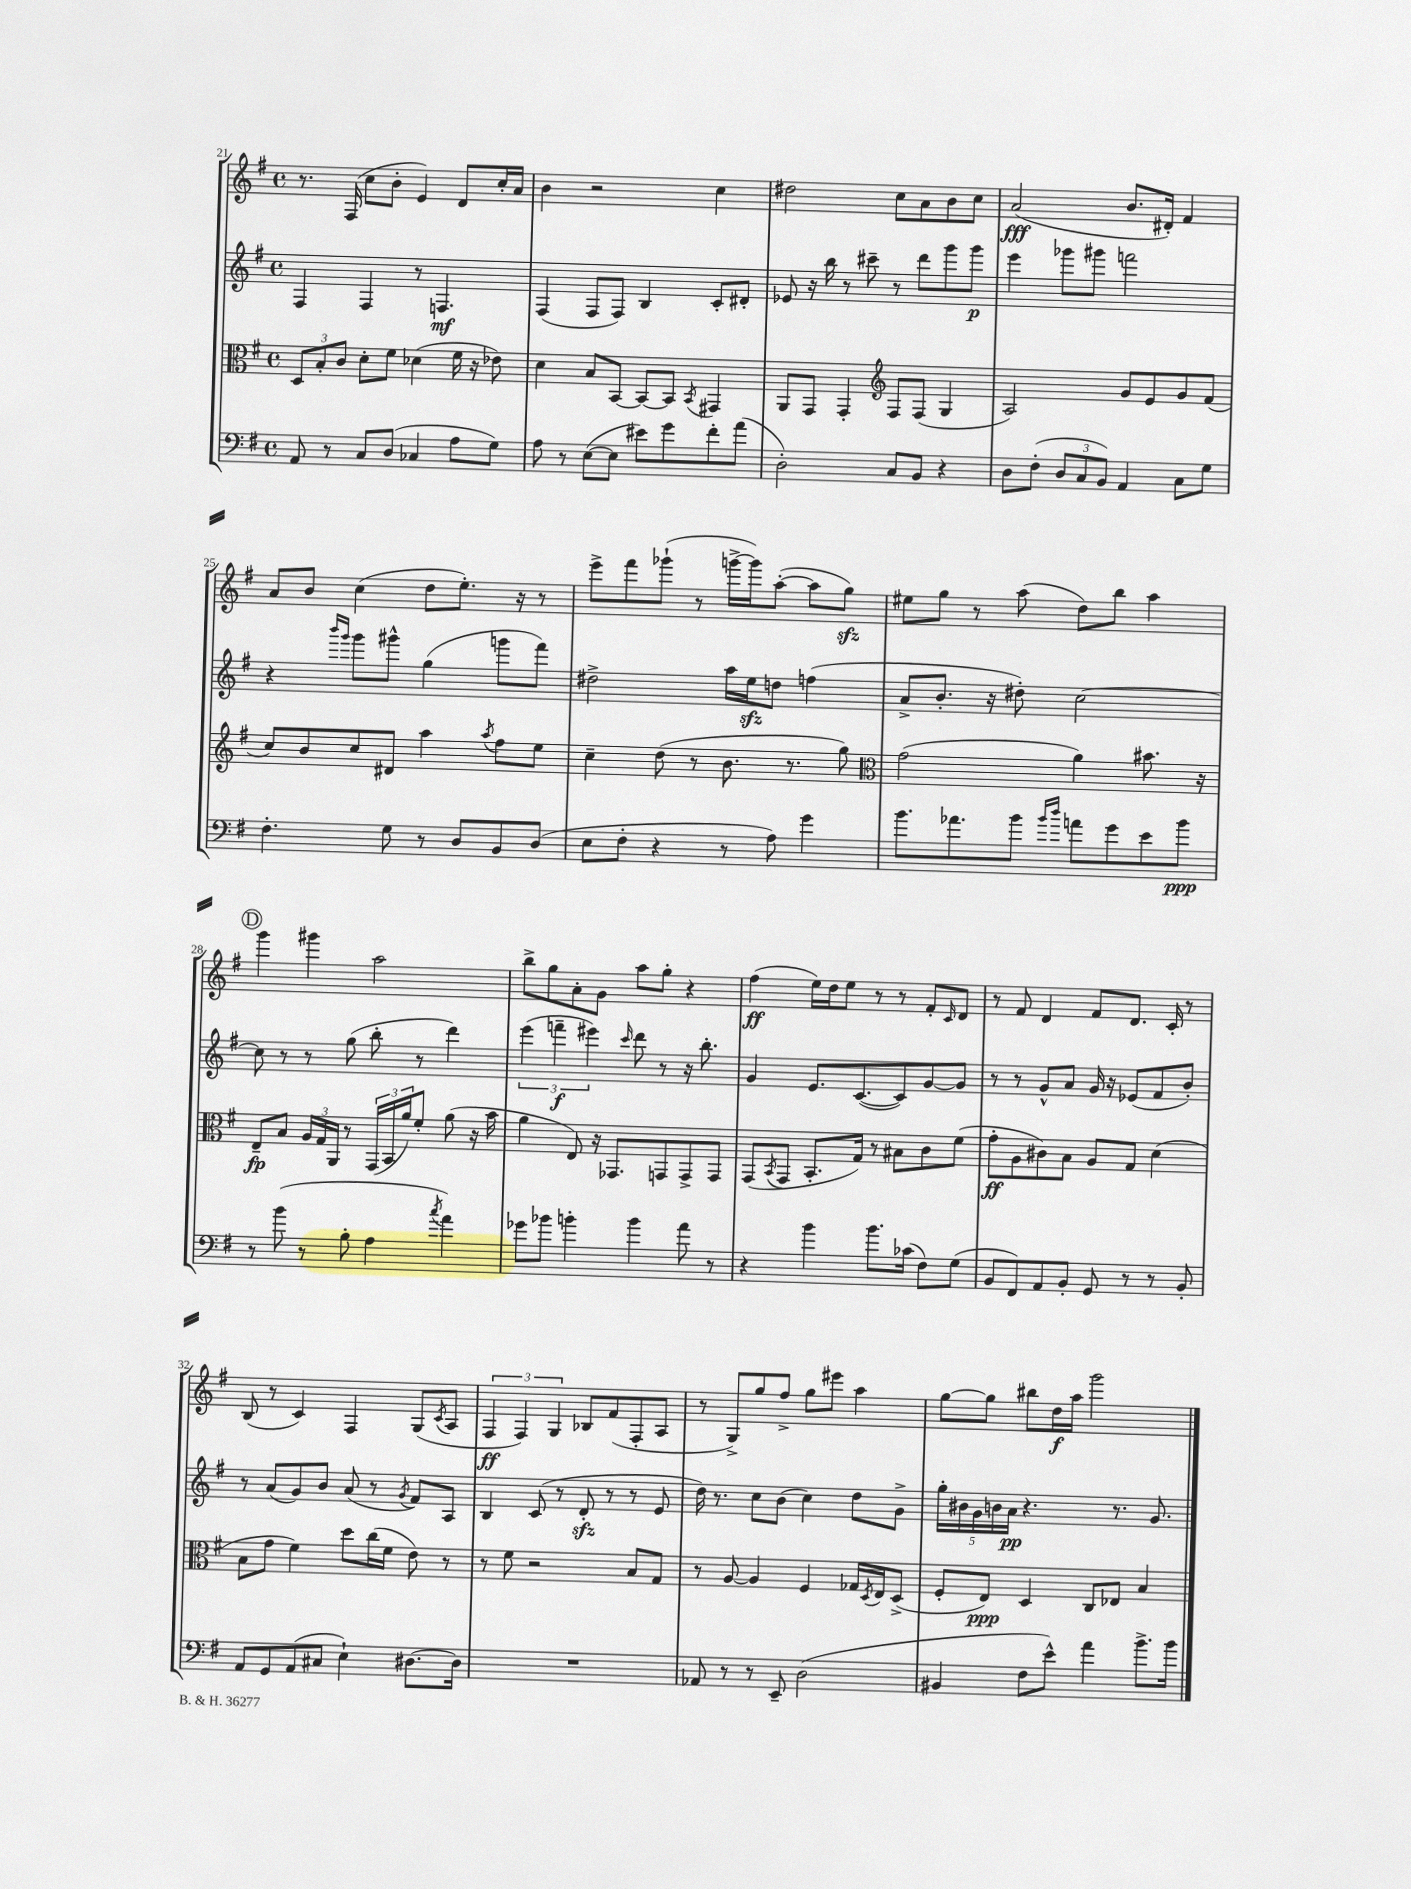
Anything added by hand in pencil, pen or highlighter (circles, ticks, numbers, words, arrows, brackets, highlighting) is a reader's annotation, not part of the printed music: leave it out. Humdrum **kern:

**kern	**dynam	**kern	**dynam	**kern	**dynam	**kern	**dynam
*part4	*part4	*part3	*part3	*part2	*part2	*part1	*part1
*staff4	*staff4	*staff3	*staff3	*staff2	*staff2	*staff1	*staff1
*clefF4	*	*clefC3	*	*clefG2	*	*clefG2	*
*k[f#]	*	*k[f#]	*	*k[f#]	*	*k[f#]	*
*M4/4	*	*M4/4	*	*M4/4	*	*M4/4	*
*met(c)	*	*met(c)	*	*met(c)	*	*met(c)	*
=21	=21	=21	=21	=21	=21	=21	=21
8AA/	.	12D/L	.	4F#/	.	8.r	.
.	.	12B'/	.	.	.	.	.
8r	.	.	.	.	.	.	.
.	.	12c/J	.	.	.	.	.
.	.	.	.	.	.	(16F#/	.
8C/L	.	8d'\L	.	4F#/	.	8cc\L	.
(8D/J	.	8f#\J	.	.	.	8b'\J	.
4C-X/	.	(4d-X\	.	8r	.	4e/)	.
.	.	.	.	4.Fn/	mf	.	.
8A\L	.	16f#\	.	.	.	8d/L	.
.	.	16r	.	.	.	.	.
8G\J)	.	8e-X\)	.	.	.	16cc'/L	.
.	.	.	.	.	.	16a/JJ	.
=22	=22	=22	=22	=22	=22	=22	=22
8A\	.	4d\	.	(4F#/	.	4b\	.
8r	.	.	.	.	.	.	.
([8E\L	.	8B/L	.	8F#/L	.	2r	.
8E\J]	.	[8BB/J	.	8F#/J)	.	.	.
8e#X\L)	.	8BB/L_	.	4B/	.	.	.
8g\	.	8BB/J]	.	.	.	.	.
.	.	8qBB/	.	.	.	.	.
8f#'\	.	4GG#X/	.	8c'/L	.	4cc\	.
(8a\J	.	.	.	8d#X'/J	.	.	.
=23	=23	=23	=23	=23	=23	=23	=23
2D'\)	.	8AA/L	.	8e-X/	.	2dd#X\	.
.	.	8GG/J	.	16r	.	.	.
.	.	.	.	16bb\	.	.	.
.	.	4GG'/	.	8r	.	.	.
.	.	.	.	8ccc#X~\	.	.	.
*	*	*clefG2	*	*	*	*	*
8C/L	.	8F#/L	.	8r	.	8cc\L	.
8BB/J	.	(8F#/J	.	8ddd\L	.	8a\	.
4r	.	4G/	.	8ggg\	.	8b\	.
.	.	.	.	8ggg\J	p	8cc\J	.
=24	=24	=24	=24	=24	=24	=24	=24
8D\L	.	2A/)	.	4eee\	.	(2a/	fff
(8F#'\J	.	.	.	.	.	.	.
12D/L	.	.	.	8ggg-X\L	.	.	.
12C/	.	.	.	.	.	.	.
.	.	.	.	8ggg#X\J	.	.	.
12BB/J)	.	.	.	.	.	.	.
4AA/	.	8g/L	.	2fffn\	.	8.b/L	.
.	.	8e/	.	.	.	.	.
.	.	.	.	.	.	16d#X'/Jk)	.
8C\L	.	8g/	.	.	.	4f#/	.
8G\J	.	(8f#/J	.	.	.	.	.
!!LO:LB:g=z
=25	=25	=25	=25	=25	=25	=25	=25
4.F#'\	.	8cc/L)	.	4r	.	8a/L	.
.	.	8b/	.	.	.	8b/J	.
.	.	.	.	16qqbbb/LL	.	.	.
.	.	.	.	16qqggg/JJ	.	.	.
.	.	8cc/	.	8ggg\L	.	(4cc\	.
8G\	.	8d#X/J	.	8ggg#X^^\J	.	.	.
8r	.	4aa\	.	(4gg\	.	8dd\L	.
8D/L	.	.	.	.	.	8.ee'\J)	.
.	.	8qaa/	.	.	.	.	.
8BB/	.	8ff#\L	.	8gggn\L	.	.	.
.	.	.	.	.	.	16r	.
(8D/J	.	8ee\J	.	8fff#\J)	.	8r	.
=26	=26	=26	=26	=26	=26	=26	=26
8E\L	.	4cc~\	.	2dd#X^\	.	8eee^\L	.
8F#'\J	.	.	.	.	.	8fff#\	.
4r	.	(8dd\	.	.	.	(8ggg-X`\J	.
.	.	8r	.	.	.	8r	.
8r	.	8.b\	.	16aa\LL	.	[16gggn^\LL	.
.	.	.	.	16eezz\J	.	16ggg\J])	.
8A\)	.	.	.	8ddn\J	.	([8aa'\J	.
.	.	8.r	.	.	.	.	.
4g\	.	.	.	(4ffn\	.	8aa\L]	.
.	.	8gg\)	.	.	.	8ggzz\J)	.
=27	=27	=27	=27	=27	=27	=27	=27
*	*	*clefC3	*	*	*	*	*
8.b\L	.	(2g\	.	8a^/L	.	8ee#X\L	.
.	.	.	.	8.b'/J	.	8gg\J	.
8.a-X\	.	.	.	.	.	.	.
.	.	.	.	.	.	8r	.
.	.	.	.	16r	.	.	.
8b\J	.	.	.	8dd#X'\)	.	(8aa\	.
16qqb/LL	.	.	.	.	.	.	.
16qqdd/JJ	.	.	.	.	.	.	.
8an\L	.	4a\)	.	[2cc\	.	8dd\L)	.
8g\	.	.	.	.	.	8bb\J	.
8e\	.	8.b#X\	.	.	.	4aa\	.
8b\J	ppp	.	.	.	.	.	.
.	.	16r	.	.	.	.	.
!!LO:LB:g=z
!!LO:REH:place=s1:t=D
=28	=28	=28	=28	=28	=28	=28	=28
8r	.	8E~/L	fp	8cc\]	.	4ggg\	.
(8b\	.	8B/J	.	8r	.	.	.
8r	.	24A/LL	.	8r	.	4ggg#X\	.
.	.	24G/	.	.	.	.	.
.	.	24AA/JJ	.	.	.	.	.
8B'\	.	8r	.	(8gg\	.	.	.
4A\	.	(24GG/LL	.	8bb'\	.	2aa\	.
.	.	24BB/	.	.	.	.	.
.	.	24a/J)	.	.	.	.	.
.	.	8f#'/J	.	8r	.	.	.
8qcc/	.	.	.	.	.	.	.
4a\)	.	(8a\	.	4ddd\)	.	.	.
.	.	16r	.	.	.	.	.
.	.	16b\	.	.	.	.	.
=29	=29	=29	=29	=29	=29	=29	=29
8g-X\L	.	4a\	.	(6eee\	.	8bb^\L	.
8b-X\J	.	.	.	.	.	8gg\	.
.	.	.	.	6fffn~\	f	.	.
4bn'\	.	8E/)	.	.	.	8a'\	.
.	.	.	.	6eee#X\)	.	.	.
.	.	16r	.	.	.	8g\J	.
.	.	8.GG-X/L	.	.	.	.	.
.	.	.	.	16qqccc/	.	.	.
4b\	.	.	.	8ddd\	.	8aa\L	.
.	.	8GGn/	.	8r	.	8gg'\J	.
8a\	.	8GG^/	.	16r	.	4r	.
.	.	.	.	8.bb'\	.	.	.
8r	.	8GG/J	.	.	.	.	.
=30	=30	=30	=30	=30	=30	=30	=30
4r	.	(8GG/L	.	4g/	.	(4ff#\	ff
.	.	8qBB/	.	.	.	.	.
.	.	8GG/J	.	.	.	.	.
4b\	.	8.BB'/L	.	8.e/L	.	16ee\LL)	.
.	.	.	.	.	.	16dd\J	.
.	.	.	.	.	.	8ee\J	.
.	.	16G/Jk)	.	([8.c/	.	.	.
8.b\L	.	8r	.	.	.	8r	.
.	.	8B#X\L	.	8c/])	.	8r	.
(16c-X\Jk	.	.	.	.	.	.	.
8F#\L)	.	8c\	.	[8g/	.	8f#'/L	.
.	.	.	.	.	.	16qqc/	.
(8G\J	.	(8f#\J	.	8g/J]	.	8d/J	.
=31	=31	=31	=31	=31	=31	=31	=31
8BB/L	.	8g'\L	ff	8r	.	8r	.
8FF#/)	.	8A\	.	8r	.	8f#/	.
8AA/	.	8c#X\)	.	8g^^/L	.	4d/	.
8BB'/J	.	8B\J	.	8a/J	.	.	.
8GG/	.	8A/L	.	16g/	.	8f#/L	.
.	.	.	.	16r	.	.	.
8r	.	8G/J	.	(8e-X/L	.	8.d/J	.
8r	.	(4d\	.	8f#/	.	.	.
.	.	.	.	.	.	16c'/	.
8BB'/	.	.	.	8b'/J)	.	8r	.
!!LO:LB:g=z
=32	=32	=32	=32	=32	=32	=32	=32
8AA/L	.	8B\L	.	8r	.	(8B/	.
8GG/	.	8g\J	.	(8a/L	.	8r	.
(8AA/	.	4f#\)	.	8g/)	.	4c/)	.
8C#X/J	.	.	.	8b/J	.	.	.
4E`\)	.	8dd\L	.	(8a/	.	4F#/	.
.	.	(16cc\L	.	8r	.	.	.
.	.	16f#\JJ	.	.	.	.	.
.	.	.	.	8qg/	.	.	.
[8.D#X\L	.	8e\)	.	8f#/L)	.	(8G/L	.
.	.	.	.	.	.	8qc/	.
.	.	8r	.	8A/J	.	8A/J	.
16D#\Jk]	.	.	.	.	.	.	.
=33	=33	=33	=33	=33	=33	=33	=33
1r	.	8r	.	4B/	.	6F#/	ff
.	.	8f#\	.	.	.	.	.
.	.	.	.	.	.	6F#/)	.
.	.	2r	.	(8c/	.	.	.
.	.	.	.	.	.	6G/	.
.	.	.	.	8r	.	.	.
.	.	.	.	8dzz'/	.	8B-X/L	.
.	.	.	.	8r	.	(8f#/	.
.	.	8B/L	.	8r	.	8F#'/	.
.	.	8G/J	.	8e/	.	8A/J	.
=34	=34	=34	=34	=34	=34	=34	=34
8AA-X/	.	8r	.	16dd\)	.	8r	.
.	.	.	.	8.r	.	.	.
8r	.	[8A/	.	.	.	8G^/L)	.
8r	.	4A/]	.	8cc\L	.	8gg/	.
8EE~/	.	.	.	(8b\J	.	8ff#^/J	.
(2D\	.	4F#/	.	4cc\)	.	8gg\L	.
.	.	.	.	.	.	8eee#X\J	.
.	.	16G-X/LL	.	8dd\L	.	4aa\	.
.	.	8qD/	.	.	.	.	.
.	.	16E/J	.	.	.	.	.
.	.	(8D^/J	.	8g^\J	.	.	.
=35	=35	=35	=35	=35	=35	=35	=35
4BB#X/	.	8F#'/L	.	20gg'\LL	.	[8gg\L	.
.	.	.	.	20b#X\	.	.	.
.	.	.	.	20g\	.	.	.
.	.	8E/J)	ppp	.	.	8gg\J]	.
.	.	.	.	20bn\	.	.	.
.	.	.	.	20a\JJ	pp	.	.
8F#\L	.	4D/	.	4.r	.	8bb#X\L	.
8e^^\J)	.	.	.	.	.	16dd\L	f
.	.	.	.	.	.	16aa\JJ	.
4a\	.	8C/L	.	.	.	2ggg\	.
.	.	8E-X/J	.	8.r	.	.	.
8.b^\L	.	4B/	.	.	.	.	.
.	.	.	.	8.g/	.	.	.
16b\Jk	.	.	.	.	.	.	.
==	==	==	==	==	==	==	==
*-	*-	*-	*-	*-	*-	*-	*-
